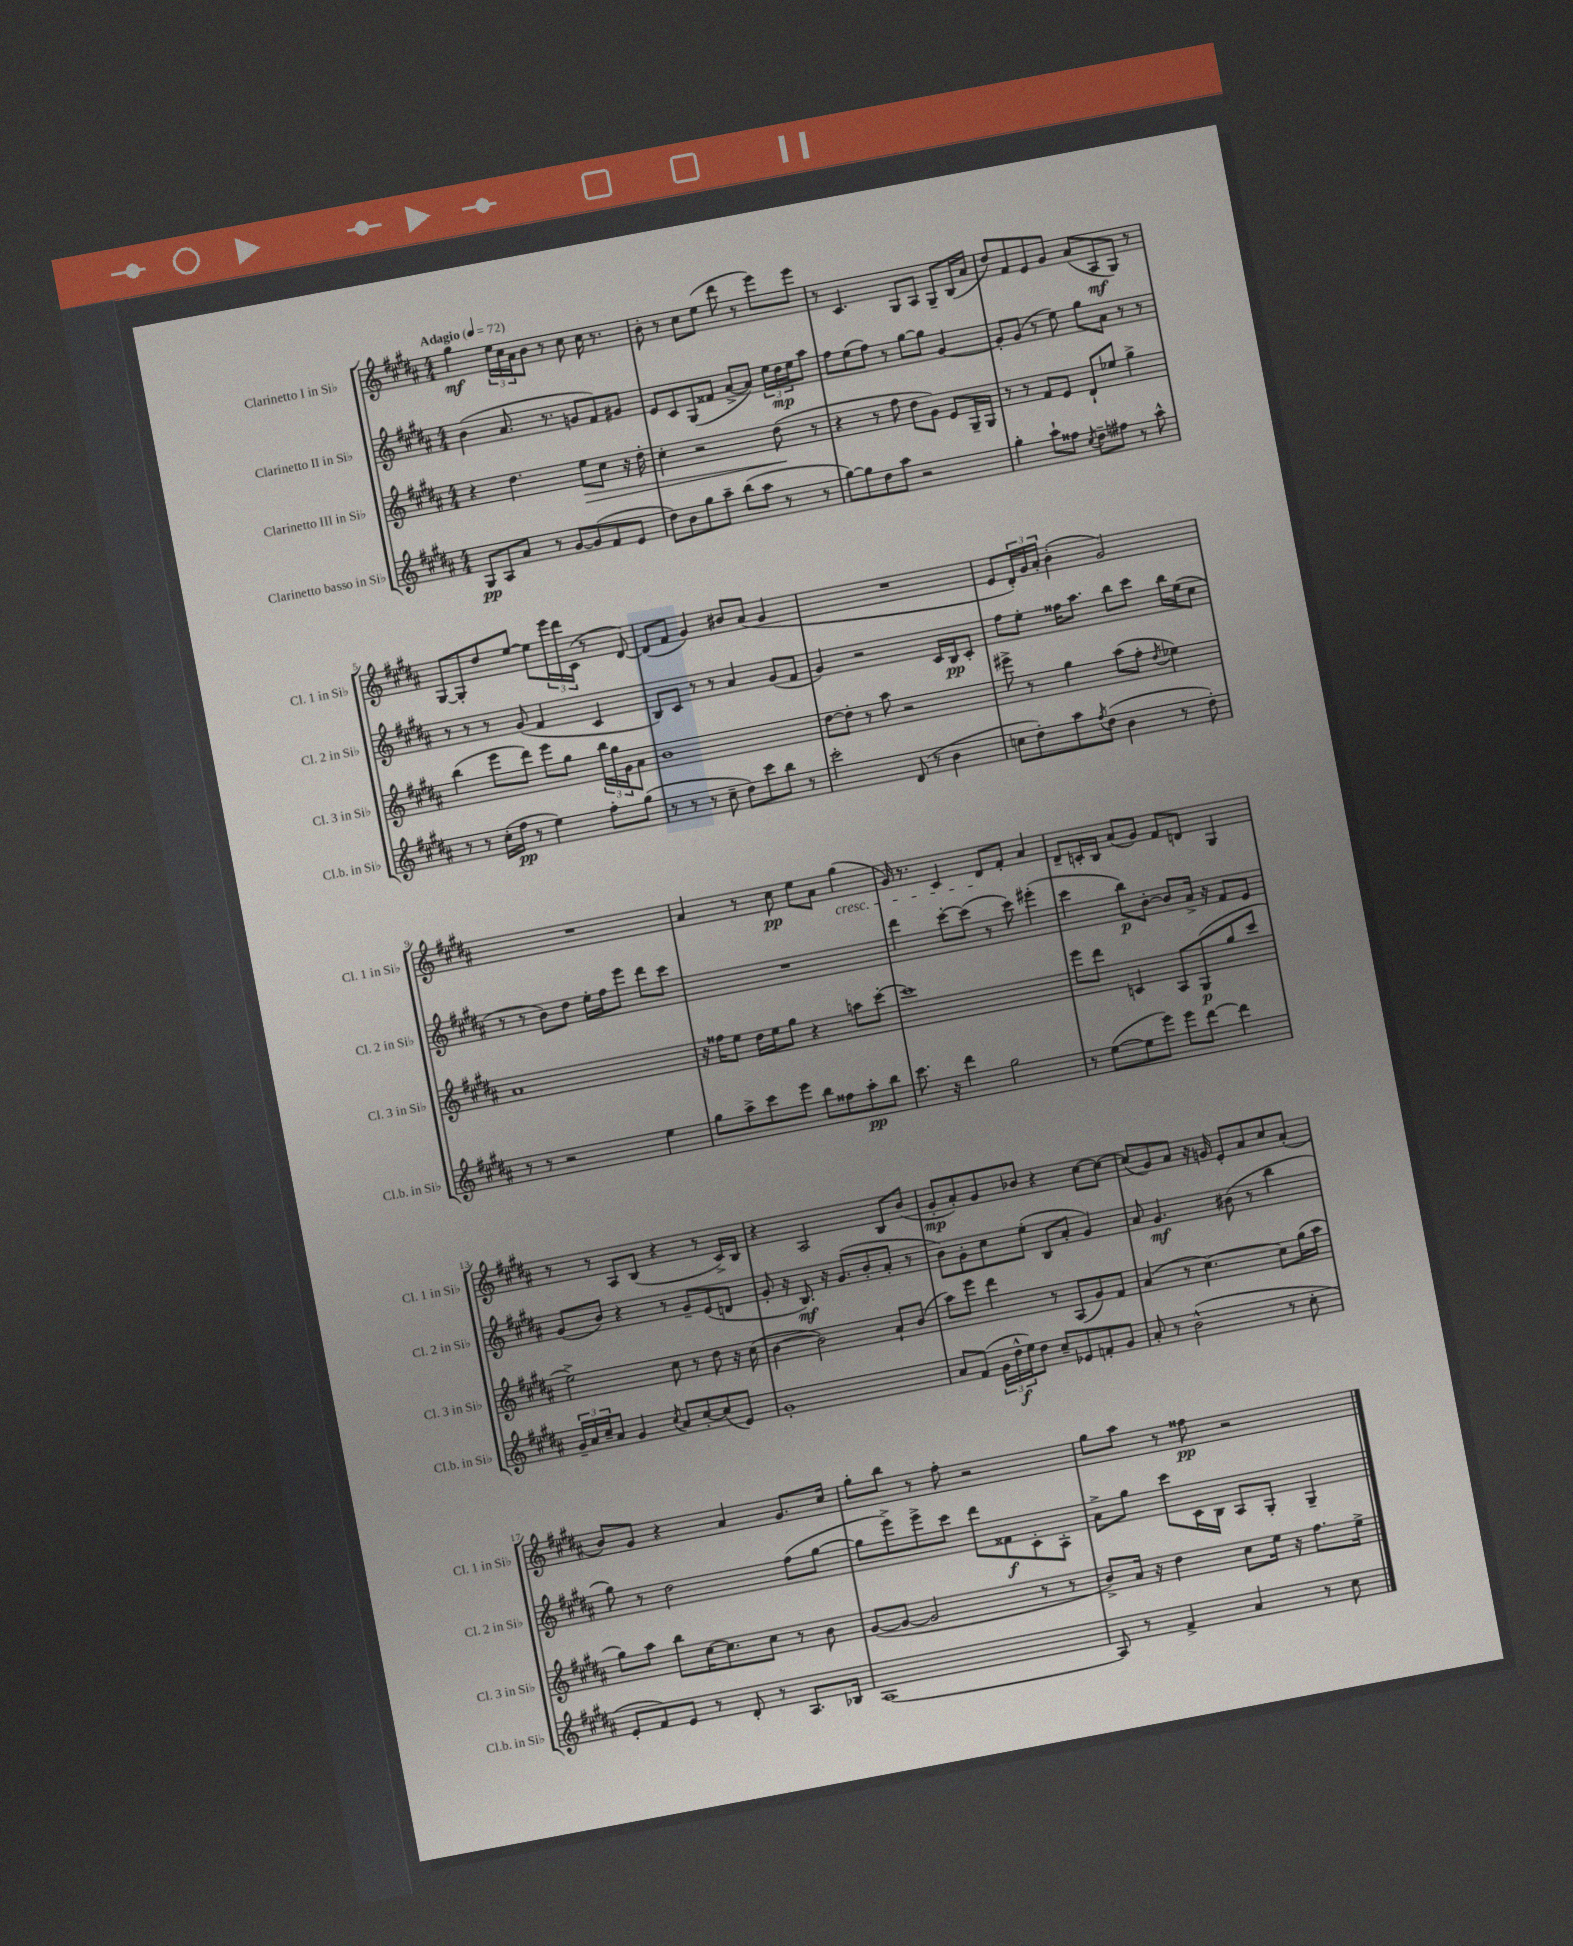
<<
\new StaffGroup <<
\new Staff = "s0" \with { instrumentName = "Clarinetto I in Sib" shortInstrumentName = "Cl. 1 in Sib" } {
    \clef treble \key b \major \numericTimeSignature \time 4/4 \tempo "Adagio" 4 = 72
    gis''4\mf \tuplet 3/2 { e''16 cis''16 ais'16 } b'8 r8 cis''8 cis''16 r8. |
    b'8-. r8 cis''8 e''8( dis'''8 r8 e'''8) e'''8 |
    r8 cis'4. gis8 ais8 gis8-- b16( ais'16 |
    dis''8) fis'8 e'8 gis'8 ais'8( ais8\mf gis8) r8 |
    gis8~ gis8-. dis''8 e''8~ e''8 \tuplet 3/2 { e'''16 dis'''16 cis'16( } r8 dis'8~) |
    dis'8( fis'8 gis'4) bis'8 ais'8( gis'4 |
    R1 |
    e'8 \tuplet 3/2 { dis'16-.) gis'16 ais'16-. } b'4-.( gis'2) |
    R1 |
    ais'4 r8 cis''8\pp e''8 ais'8 gis''4\cresc( |
    gis'16) r8. cis'4 dis'8\! fis'8-. ais'4 |
    dis'8-- c'16-. b16 ais'8( gis'8) fis'8 d'8 gis4 |
    r8 r8 ais8 b8( r4 r8 cis'16->) b16 |
    r4 ais2 b8 b'8( |
    gis'8-.\mp ais'8-.) gis'8 bes'8 r4 cis''8~ cis''8~ |
    cis''8( gis'8) ais'8 r16 g'16 e'8-. ais'8 cis''8 ais'8-.( |
    b'8) gis'8 r4 ais'4 gis'8. cis''16 |
    gis''8-. b''8 r8 fis''8-. r2 |
    gis''8 ais''8 r8 fisis''8\pp r2 \bar "|." |
}
\new Staff = "s1" \with { instrumentName = "Clarinetto II in Sib" shortInstrumentName = "Cl. 2 in Sib" } {
    \clef treble \key b \major \numericTimeSignature \time 4/4
    b'4( ais'8. r8. g'8 fis'8) gis'8 |
    e'8 cis'8 gis8( fisis'8 ais'8~-> ais'8) \tuplet 3/2 { e''16 dis''16\mp e''16 } ais''8 |
    fis''8 e''8( fis''8) r8 gis''8~ gis''8 gis'4~ |
    gis'8-. gis'8( r8 e''8) gis''8 ais'8 r8 r8 |
    r8 r8 r8 gis'8( fis'4 cis'4 |
    b8) cis'8 r8 r8 ais'4 gis'8( fis'8 |
    gis'4) r2 cis'16 b16\pp cis'8-. |
    fis''8 e''8-. fisis''16 ais''8. b''8 cis'''8 b''16 e''16( cis''8 |
    r8 r8 b'8) dis''8 e''16-. fis''16 e'''8 dis'''8 cis'''8 |
    R1 |
    dis'''4 cis'''8~-. cis'''8( r8 cis'''8) eis'''4-.( |
    cis'''4 b''8\p) b'8~-. b'8 ais'16-> r16 fis'8 e'8 |
    gis'8( b'8) r4 r8 gis'8-- e'8( d'8 |
    gis'8-. r16 b8.\mf) r16 gis'8.( b'8-. ais'8-. r8 |
    b'8) gis'8-. cis''8 e''8-.( b8 ais'8-. gis'4) |
    ais'8 gis'4.\mf bis'8( r8 b''4 |
    gis''8) r8 dis''2 fis''8( gis''8~ |
    gis''8 e'''8->) e'''8-> cis'''8 dis'''8 fisis'8\f cis'8-. ais8-. |
    ais'8-> gis''8 cis'''8 cis'16 b16 ais8 gis8-. gis4-- \bar "|." |
}
\new Staff = "s2" \with { instrumentName = "Clarinetto III in Sib" shortInstrumentName = "Cl. 3 in Sib" } {
    \clef treble \key b \major \numericTimeSignature \time 4/4
    r4 dis''4. e''8\> cis''8 r16 dis''16-. |
    cis''4-. r2 dis''8\!( r8 |
    r4 r8 fis''8 dis''8 gis'8) e'8 gis16-- gis16 |
    r8 r8 fis'8 e'8 dis'8-! ees''8 gis''4-> |
    b''4( e'''8 dis'''8) e'''8 gis''8 \tuplet 3/2 { b''16 gis''16 gis'16 } ais'8 |
    b'1 |
    dis''8~ dis''8-. r8 ais''8 r2 |
    eis'''8-> r8 gis''4 ais''8( fis''8-. \acciaccatura { dis''8 } ees''4) |
    ais'1 |
    r16 fisis''16 e''8 dis''16 e''16 gis''8 r4 a''8 cis'''8~-. |
    cis'''1 |
    e'''8 dis'''8 c'4 ais8 gis8\p( gis''8 cis'''8 |
    e''2->) cis''8 r8 dis''8 r16 cis''16( |
    b'4~ b'2) ais'8-! b'8( |
    ais''8) e'''8 dis'''4 r8 ais8( gis'8) fis'8 |
    ais'4( r8 cis''4.~) cis''8 gis''16( ais''16 |
    gis''8) ais''8 b''8 cis''16~ cis''8. cis''8 r8 b'8 |
    gis'8~( gis'8~ gis'2 r8 r8 |
    b'8->) ais'16 r16 dis''4 cis''8 e''16 r16 fis''8. e''16-> \bar "|." |
}
\new Staff = "s3" \with { instrumentName = "Clarinetto basso in Sib" shortInstrumentName = "Cl.b. in Sib" } {
    \clef treble \key b \major \numericTimeSignature \time 4/4
    gis8\pp ais8 ais'8 r8 gis'8~ gis'8( fis'8 e'8 |
    dis''8) b'8 gis''8 ais''8-- b''8( ais''8 r8 r8 |
    gis''8~) gis''8 dis''8 ais''8 r2 |
    gis''4-. ais''8-! fisis''8 \acciaccatura { cis''8 } dis''8-- fis''8 r8 ais''8-^ |
    r8 r8 cis''16-.( fis''16\pp r8 e''4) fis''8-. gis''8( |
    r8 r8 r8 cis''8-- dis''8) cis'''8 b''8 r8 |
    cis'''2-. dis'8( r8 b'4 |
    c''8 dis''8-.) ais''8 \acciaccatura { fis''8 } dis''8( b'4 r8 dis''8-.) |
    r8 r8 r2 e''4 |
    gis''8 ais''8-> cis'''8 e'''8 b''8 fisis''8 ais''8-.\pp b''8 |
    cis'''8. r16 dis'''4 gis''2 |
    r8 e''8~( e''8 e'''8) e'''8 dis'''8~ dis'''4 |
    \tuplet 3/2 { gis'16-- ais'16 cis''16-- } ais'8 gis'4 \acciaccatura { cis''8 } ais'8 cis''8~-. cis''8( e'8) |
    gis'1-. |
    ais'8 fis'8( \tuplet 3/2 { gis'16 dis''16-^\f e''16) } dis''8 cis''8-- ees'8 f'8-. gis'8 |
    ais'8-. r8 b'2-^( r8 cis''8-. |
    e'8-. fis'8) e'8 r8 dis'8-. r8 ais8. bes16 |
    ais1~ |
    ais8 r8 fis'4-> ais'4 r8 cis''8 \bar "|." |
}
>>
>>
